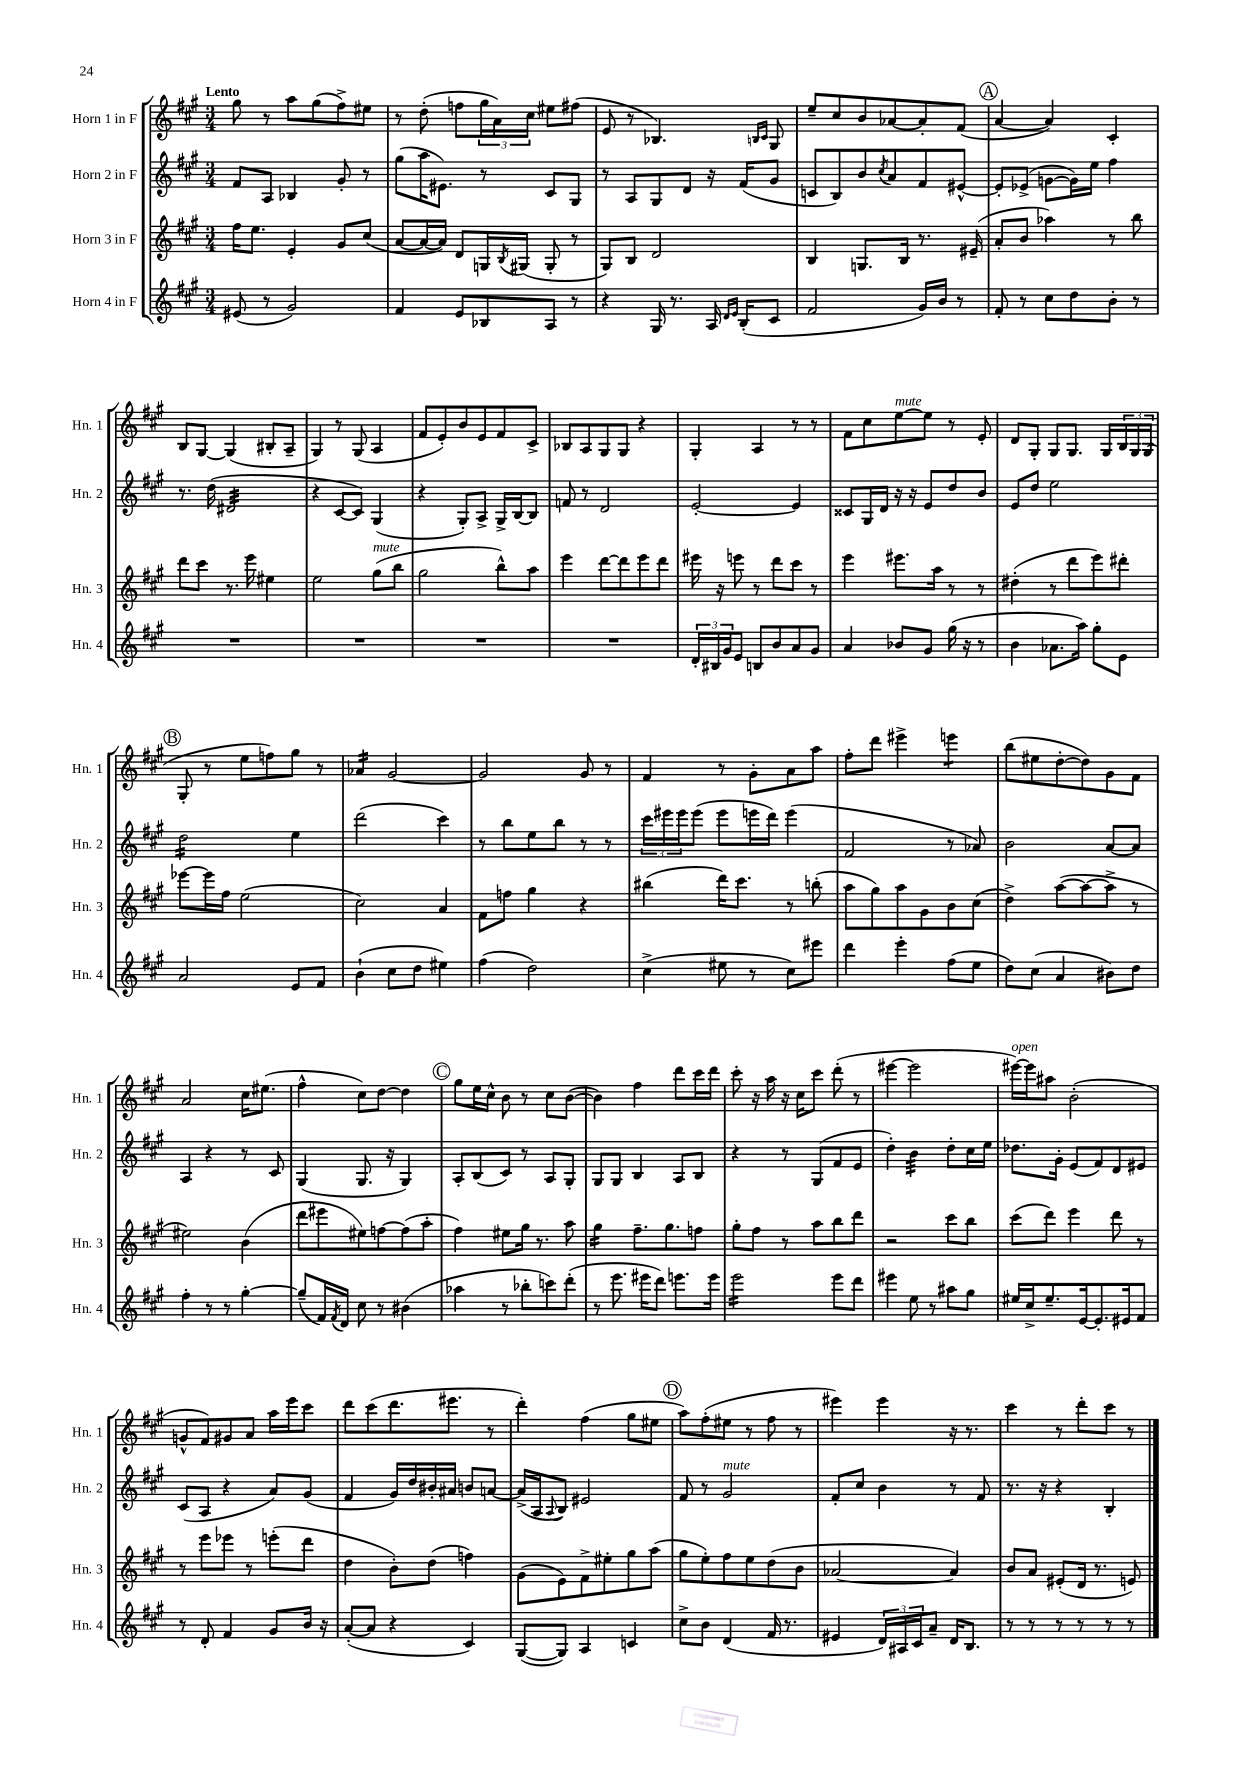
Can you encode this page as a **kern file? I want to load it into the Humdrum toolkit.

**kern	**kern	**kern	**kern
*staff4	*staff3	*staff2	*staff1
*clefG2	*clefG2	*clefG2	*clefG2
*k[f#c#g#]	*k[f#c#g#]	*k[f#c#g#]	*k[f#c#g#]
*M3/4	*M3/4	*M3/4	*M3/4
(8e#/	16ff#\LK	8f#/L	8gg#\
.	8.ee\J	.	.
8r	.	8A/J	8r
2g#/)	4e'/	4B-/	8aa\L
.	.	.	(8gg#\
.	8g#/L	8g#'/	8ff#^\)
.	(8cc#/J	8r	8ee#\J
=	=	=	=
4f#/	[8a/L	(8gg#\L	8r
.	16a/_L	16aa\K	(8dd'\
.	16a/]JJ)	8.e#\J)	.
8e/L	8d/L	.	8ff\L
8B-/	16G/L	8r	24gg#\L
.	.	.	24a\)
.	8qB/	.	.
.	(16G#/JJ	.	.
.	.	.	24cc#\JJ
8A/J	8G#'/	8c#/L	8ee#\L
8r	8r	8G#/J	(8ff#\J
=	=	=	=
4r	8G#/L)	8r	8e/
.	8B/J	8A/L	8r
16G#/	2d/	8G#/	4.B-/)
8.r	.	.	.
.	.	8d/J	.
16A/	.	16r	.
16qqd/LL	.	.	.
16qqe/JJ	.	.	.
(16B'/LK	.	(16f#/LK	.
.	.	.	16qqB/LL
.	.	.	16qqc#/JJ
8c#/J	.	8g#/J	8G#/
=	=	=	=
2f#/	4B/	8c/L	8ee~/L
.	.	8B/)	8cc#/
.	8.G/L	8b/	8b/
.	.	8qcc#/	.
.	.	8a/	[8a-/
.	16B/Jk	.	.
16g#/LL)	8.r	8f#/	8a-'/]
16b/JJ	.	.	.
8r	.	[8e#^^/J	(8f#/J
.	(16e#~/	.	.
=	=	=	=
8f#'/	8a'/L	8e#'/]L	[4a/
8r	8b/J	(8e-^/J	.
8cc#\L	4aa-\)	[8g\L	4a/])
8dd\	.	16g\]L)	.
.	.	16ee\JJ	.
8b'\J	8r	4ff#\	4c#'/
8r	8bb\	.	.
=	=	=	=
2.r	8ddd\L	8.r	8B/L
.	8ccc#\J	.	[8G#/J
.	.	(16dd\	.
.	8.r	2d#/	(4G#/]
.	16eee\	.	.
.	4ee#\	.	8B#'/L
.	.	.	8A~/J
=	=	=	=
2.r	2ee\	4r	4G#/)
.	.	[8c#/L	8r
.	.	8c#/]J)	(8G#/
.	(8gg#\L	(4G#/	4A/
.	8bb\J	.	.
=	=	=	=
2.r	2gg#\	4r	8f#/L
.	.	.	8e'/)
.	.	8G#'/L)	8b/
.	.	8A^/J	8e/
.	8bb^^\L)	16G#^/LL	8f#/
.	.	[16B/J	.
.	8aa\J	8B/]J	8c#^/J
=	=	=	=
2.r	4eee\	8f/	8B-/L
.	.	8r	8A/
.	[8ddd\L	2d/	8G#/
.	8ddd\]	.	8G#/J
.	8eee\	.	4r
.	8ddd\J	.	.
=	=	=	=
24d'/LL	16eee#\	[2e'/	4G#'/
24B#/	.	.	.
.	16r	.	.
24g#/J	.	.	.
8e/J	8eee\	.	.
8B/L	8r	.	4A/
8b/	8ddd\L	.	.
8a/	8ccc#\J	4e/]	8r
8g#/J	8r	.	8r
=	=	=	=
4a/	4eee\	8c##/L	8f#\L
.	.	16G#/L	8cc#\
.	.	16d/JJ	.
8b-/L	8.eee#\L	16r	[8ee\
.	.	16r	.
8g#/J	.	8e/L	8ee\]J
.	16aa\Jk	.	.
(16gg#\	8r	8dd/	8r
16r	.	.	.
8r	8r	8b/J	8e'/
=	=	=	=
4b\	(4dd#'\	8e/L	8d/L
.	.	8dd/J	8G#'/J
8.a-\L	8r	2ee\	8G#/L
.	8ddd\L	.	8.G#/J
16aa\Jk)	.	.	.
8gg#'\L	8eee\)	.	.
.	.	.	16G#/LL
8e\J	8ddd#'\J	.	24B/
.	.	.	24G#/
.	.	.	(24G#/JJ
=	=	=	=
2a/	[8eee-\L	2dd\	8G#'/
.	16eee-\]L	.	8r
.	16ff#\JJ	.	.
.	(2ee\	.	8ee\L
.	.	.	8ff\)
8e/L	.	4ee\	8gg#\J
8f#/J	.	.	8r
=	=	=	=
(4b`\	2cc#\)	(2ddd\	4a-/
8cc#\L	.	.	[2g#/
8dd\J	.	.	.
4ee#\)	4a/	4ccc#\)	.
=	=	=	=
(4ff#\	8f#\L	8r	2g#/]
.	8ff\J	8bb\L	.
2dd\)	4gg#\	8ee\	.
.	.	8bb\J	.
.	4r	8r	8g#/
.	.	8r	8r
=	=	=	=
(4cc#^\	(4bb#\	24ccc#\LL	4f#/
.	.	24eee#\	.
.	.	24eee#\J	.
.	.	(8eee#\J	.
8ee#\	16ddd\LK)	8eee#\L	8r
.	8.ccc#\J	.	.
8r	.	16eee\L	8g#'\L
.	.	16ddd\JJ)	.
8cc#\L)	8r	(4eee\	8a\
8eee#\J	(8bb'\	.	8aa\J
=	=	=	=
4ddd\	8aa\L	2f#/	8ff#'\L
.	8gg#\)	.	8ddd\J
4eee'\	8aa\	.	4eee#^\
.	8g#\	.	.
(8ff#\L	8b\	8r	4eee\
8ee\J	(8cc#\J	8a-/)	.
=	=	=	=
8dd\L)	4dd^\)	2b\	(8bb\L
(8cc#\J	.	.	8ee#\
4a/	([8aa\L	.	[8dd'\
.	8aa\_	.	8dd\])
8b#\L)	8aa^\]J	[8a/L	8g#\
8dd\J	8r	8a/]J	8f#\J
=	=	=	=
4ff#'\	2ee#\)	4A/	2a/
8r	.	4r	.
8r	.	.	.
[4gg#'\	(4b\	8r	16cc#\LK
.	.	.	(8.ee#\J
.	.	8c#/	.
=	=	=	=
(8gg#~/]L	8ddd\L	(4G#/	4ff#^^\
16f#/L)	8eee#\	.	.
8qf#/	.	.	.
16d/JJ	.	.	.
8cc#\	8ee#\)	8.G#/	8cc#\L)
8r	[8ff\	.	[8dd\J
.	.	16r	.
(4b#\	(8ff\]	4G#/)	4dd\]
.	8aa'\J	.	.
=	=	=	=
4aa-\	4ff#\)	8A'/L	8gg#\L
.	.	(8B/	16ee\L
.	.	.	16cc#^^\JJ
8r	8ee#\L	8c#/J)	8b\
8bb-'\L	16gg#\Jk	8r	8r
.	8.r	.	.
8ccc\)	.	8A/L	8cc#\L
(8ddd'\J	8aa\	8G#'/J	([8b\J
=	=	=	=
8r	4gg#\	8G#/L	4b\])
8.eee\	.	8G#/J	.
.	8.ff#~\L	4B/	4ff#\
16eee#\LK	.	.	.
8ddd\J)	.	.	.
.	8.gg#\	.	.
8.eee\L	.	8A/L	8ddd\L
.	8ff\J	8B/J	16ccc#\L
16eee\Jk	.	.	16ddd\JJ
=	=	=	=
2eee\	8gg#'\L	4r	8ccc#'\
.	8ff#\J	.	16r
.	.	.	16aa\
.	8r	8r	16r
.	.	.	16cc#\LK
.	8aa\L	(8G#/L	8ccc#\J
8eee\L	8bb\	8f#/	(8ddd'\
8ddd\J	8ddd\J	8e/J	8r
=	=	=	=
4eee#\	2r	4dd'\)	[4eee#\
8ee\	.	4b\	2eee#\]
8r	.	.	.
8aa#\L	8ccc#\L	8dd'\L	.
8gg#\J	8bb\J	16cc#\L	.
.	.	16ee\JJ	.
=	=	=	=
16ee#/LL	(8ccc#\L	8.dd-\L	[16eee#\LL)
16cc#^/J	.	.	16eee#\]J
8.ee#~/	8ddd\J)	.	8aa#\J
.	.	16g#'\Jk	.
.	4eee\	(8e/L	(2b'\
[16e/k	.	.	.
8.e'/]	.	8f#/)	.
.	8ddd\	8d/	.
16e#/k	.	.	.
8f#/J	8r	8e#/J	.
=	=	=	=
8r	8r	(8c#/L	8g^^/L
8d'/	8eee\L	8A/J	8f#/)
4f#/	8eee-\J	4r	8g#/
.	8r	.	8a/J
8g#/L	(8eee'\L	8a/L)	16aa\LL
.	.	.	16eee\J
16b/Jk	8ddd\J	(8g#/J	8ccc#\J
16r	.	.	.
=	=	=	=
([8a'/L	4dd\	4f#/	8ddd\L
8a/]J	.	.	(8ccc#\
4r	8b'\L)	16g#/LL)	8.ddd\
.	.	16dd/	.
.	(8dd\J	16b#'/	.
.	.	16a#/JJ	8.eee#\J
4c#/)	4ff\)	8b/L	.
.	.	[8a/J	8r
=	=	=	=
([8G#/L	(8g#\L	(16a^/]LL	4ddd'\)
.	.	16A/J	.
.	.	8qqA/	.
8G#/]J)	8e\)	8B/J)	.
4A/	8f#^\	2e#/	(4ff#\
.	8ee#'\	.	.
4c/	8gg#\	.	8gg#\L
.	(8aa\J	.	8ee#\J
=	=	=	=
8cc#^\L	8gg#\L	8f#/	8aa\L)
8b\J	8ee'\)	8r	(8ff#'\
(4d/	8ff#\	2g#/	8ee#\J
.	8ee\	.	8r
16f#/	(8dd\	.	8ff#\
8.r	.	.	.
.	8b\J	.	8r
=	=	=	=
4e#/	[2a-/	8f#'/L	4eee#\)
.	.	8cc#/J	.
24d/LL)	.	4b\	4eee#\
24A#/	.	.	.
24c#/J	.	.	.
8a~/J	.	.	.
16d/LK	4a-/])	8r	16r
8.B/J	.	.	8.r
.	.	8f#/	.
=	=	=	=
8r	8b/L	8.r	4ccc#\
8r	8a/J	.	.
.	.	16r	.
8r	(8e#'/L	4r	8r
8r	16d/Jk	.	8ddd'\L
.	8.r	.	.
8r	.	4B'/	8ccc#\J
8r	8e/)	.	8r
==	==	==	==
*-	*-	*-	*-
